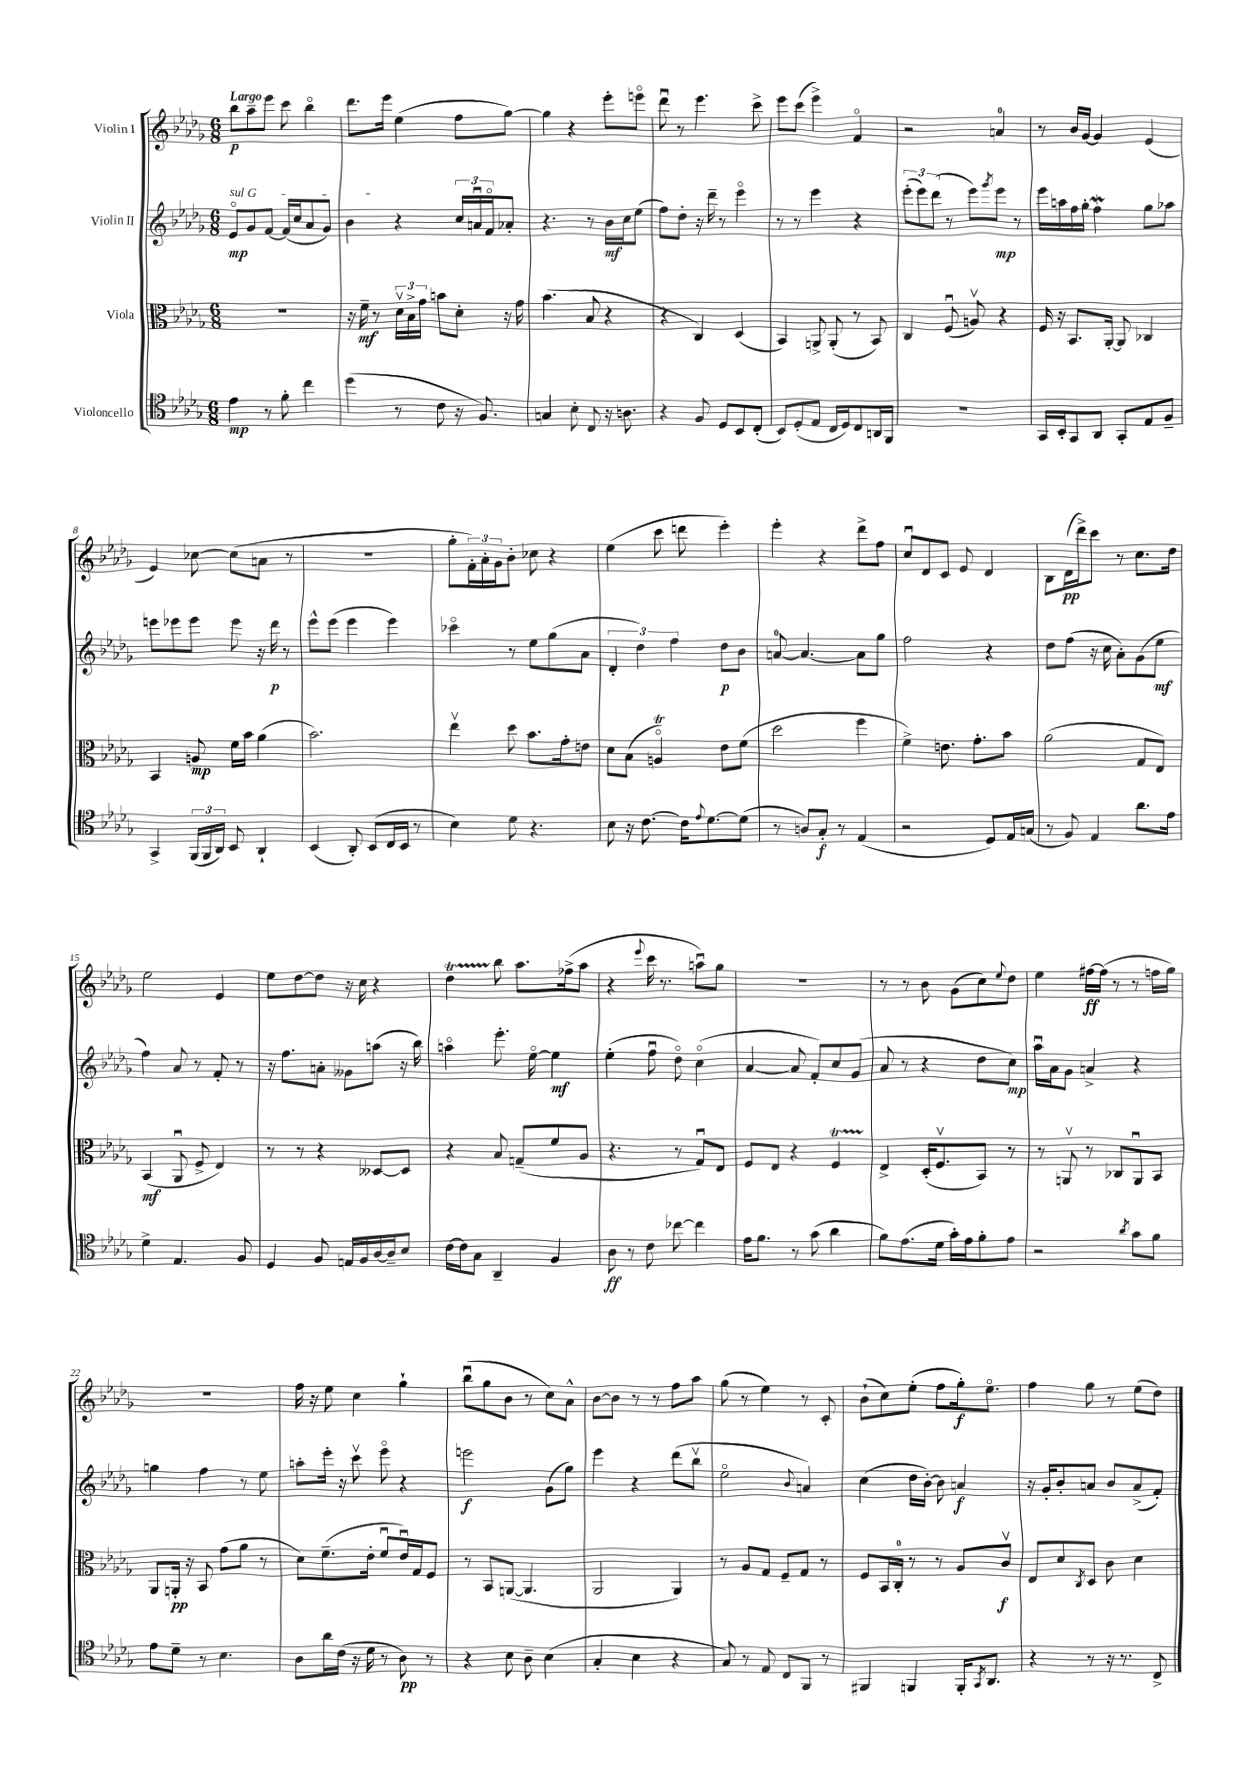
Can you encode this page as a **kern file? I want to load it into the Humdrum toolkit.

**kern	**dynam	**kern	**dynam	**kern	**dynam	**kern	**dynam
*part4	*part4	*part3	*part3	*part2	*part2	*part1	*part1
*staff4	*staff4	*staff3	*staff3	*staff2	*staff2	*staff1	*staff1
*I"Violoncello	*	*I"Viola	*	*I"Violin II	*	*I"Violin I	*
*clefC4	*	*clefC3	*	*clefG2	*	*clefG2	*
*k[b-e-a-d-g-]	*	*k[b-e-a-d-g-]	*	*k[b-e-a-d-g-]	*	*k[b-e-a-d-g-]	*
*M6/8	*	*M6/8	*	*M6/8	*	*M6/8	*
=1	=1	=1	=1	=1	=1	=1	=1
!	!	!	!	!	!	!LO:TX:a:B:t=Largo	!
!	!	!	!	!LO:TX:a:i:t=sul G	!	!	!
4e-\	mp	2.r	.	8e-/L	mp	8bb-\L	p
.	.	.	.	8g-/	.	8aa-~\	.
8r	.	.	.	[8f/J	.	8eee-\J	.
8f'\	.	.	.	(16f/LL]	.	8ccc\	.
.	.	.	.	16cc/J	.	.	.
4cc\	.	.	.	8a-/	.	4bb-\	.
.	.	.	.	8g-/J)	.	.	.
=2	=2	=2	=2	=2	=2	=2	=2
(4dd-\	.	16r	.	4b-\	.	8.ddd-\L	.
.	.	16f~\	mf	.	.	.	.
.	.	8r	.	.	.	.	.
.	.	.	.	.	.	16eee-\Jk	.
8r	.	24d-v\LL	.	4r	.	(4ee-\	.
.	.	24B-^\	.	.	.	.	.
.	.	24g-\JJ	.	.	.	.	.
8c\	.	8bn\L	.	.	.	.	.
16r	.	8d-'\J	.	24cc/LL	.	8ff\L	.
.	.	.	.	24anu/	.	.	.
8.F/)	.	.	.	.	.	.	.
.	.	.	.	24f/J	.	.	.
.	.	16r	.	8a-X'/J	.	[8gg-\J)	.
.	.	16g-\	.	.	.	.	.
=3	=3	=3	=3	=3	=3	=3	=3
4Gn/	.	(4.b-\	.	4.r	.	4gg-\]	.
8B-'\	.	.	.	.	.	4r	.
8C/	.	8B-/	.	8r	.	.	.
16r	.	4r	.	16b-\LL	mf	8eee-'\L	.
8.An\	.	.	.	16cc\J	.	.	.
.	.	.	.	(8ee-\J	.	8eeen\J	.
=4	=4	=4	=4	=4	=4	=4	=4
4r	.	4r	.	8ff\L)	.	8ddd-u\	.
.	.	.	.	8dd-'\J	.	8r	.
8F/	.	4C/)	.	16r	.	4.eee-\	.
.	.	.	.	16ddd-~\	.	.	.
8D-/L	.	.	.	8r	.	.	.
8BB-/	.	(4D-/	.	4eee-\	.	.	.
(8C'/J	.	.	.	.	.	8ccc^\	.
=5	=5	=5	=5	=5	=5	=5	=5
8BB-/L)	.	4BB-/)	.	8r	.	8eee-\L	.
(8D-'/	.	.	.	8r	.	(8ccc\J	.
8E-/J	.	8AAn^/	.	4eee-\	.	4eee-^\)	.
16C/LL	.	(8AA'/	.	.	.	.	.
16D-/J)	.	.	.	.	.	.	.
8C/	.	8r	.	4r	.	4f/	.
16AAn/L	.	8BB-/)	.	.	.	.	.
16FF/JJ	.	.	.	.	.	.	.
=6	=6	=6	=6	=6	=6	=6	=6
2.r	.	4C/	.	(12eee-'\L	.	2r	.
.	.	.	.	12eee-\)	.	.	.
.	.	.	.	(12ddd-\J	.	.	.
.	.	(8Fu/	.	8r	.	.	.
.	.	8Anv/)	.	8eee-\L)	.	.	.
.	.	.	.	8qggg-/	.	.	.
.	.	4r	.	8eee-\J	mp	4an/	.
.	.	.	.	8r	.	.	.
=7	=7	=7	=7	=7	=7	=7	=7
16GG-/LL	.	16F/	.	16eee-\LL	.	8r	.
16BB-'/J	.	16r	.	16aan\	.	.	.
8GG-/	.	8.BB-/L	.	16ff\	.	16b-/LL	.
.	.	.	.	16gg-'\JJ	.	[16g-/JJ	.
8AA-/J	.	.	.	4ffW\	.	4g-/]	.
.	.	[16AA-'/Jk	.	.	.	.	.
8GG-'/L	.	8AA-/]	.	.	.	.	.
8E-/	.	4C-X/	.	8gg-\L	.	(4e-/	.
8F~/J	.	.	.	8aa-X\J	.	.	.
!!LO:LB:g=z
=8	=8	=8	=8	=8	=8	=8	=8
4GG-^/	.	4BB-/	.	8eeen\L	.	4e-/)	.
.	.	.	.	8eee-X\	.	.	.
(24FF/LL	.	8An/	mp	8eee-\J	.	[8cc-X\	.
24FF/	.	.	.	.	.	.	.
24AA-/JJ)	.	.	.	.	.	.	.
8BB-/	.	16f\LL	.	8eee-\	.	(8cc-\L]	.
.	.	16b-\JJ	.	.	.	.	.
4AA-`/	.	(4a-\	.	16r	.	8an\J	.
.	.	.	.	16ddd-\	p	.	.
.	.	.	.	8r	.	8r	.
=9	=9	=9	=9	=9	=9	=9	=9
(4BB-/	.	2.b-\)	.	8eee-^^\L	.	2.r	.
.	.	.	.	(8eee-\J	.	.	.
8AA-'/)	.	.	.	4eee-\	.	.	.
(8BB-/L	.	.	.	.	.	.	.
16C/L	.	.	.	4eee-\)	.	.	.
16BB-/JJ	.	.	.	.	.	.	.
8r	.	.	.	.	.	.	.
=10	=10	=10	=10	=10	=10	=10	=10
4B-\)	.	4ee-v\	.	4ccc-X\	.	8gg-'\L	.
.	.	.	.	.	.	24f'\L)	.
.	.	.	.	.	.	24a-'\	.
.	.	.	.	.	.	24g-\J	.
8d-\	.	8dd-\	.	8r	.	8b-'\J	.
4.r	.	8.b-\L	.	8ee-\L	.	8cc-X\	.
.	.	.	.	(8gg-\	.	4r	.
.	.	16g-'\k	.	.	.	.	.
.	.	8en\J	.	8a-\J	.	.	.
=11	=11	=11	=11	=11	=11	=11	=11
8B-\	.	8d-\L	.	6d-'/	.	(4ee-\	.
16r	.	(8B-\J	.	.	.	.	.
.	.	.	.	6dd-\)	.	.	.
[8.c\	.	.	.	.	.	.	.
.	.	4Ant/)	.	.	.	8ccc\	.
.	.	.	.	6ff\	.	.	.
16c\KL]	.	.	.	.	.	8dddn\	.
8qqe-/	.	.	.	.	.	.	.
[8.d-\	.	.	.	.	.	.	.
.	.	8e-\L	.	8dd-\L	p	4eee-'\)	.
(8d-\J]	.	(8f\J	.	8b-\J	.	.	.
=12	=12	=12	=12	=12	=12	=12	=12
8r	.	2dd-\	.	[8an/	.	4eee-'\	.
8An/L)	.	.	.	4.a/_	.	.	.
8G-'/J	f	.	.	.	.	4r	.
8r	.	.	.	.	.	.	.
(4E-/	.	4ff\	.	8a\L]	.	8ddd-^\L	.
.	.	.	.	8gg-\J	.	8ff\J	.
=13	=13	=13	=13	=13	=13	=13	=13
2r	.	4f^\)	.	2ff\	.	8ccu/L	.
.	.	.	.	.	.	8d-/	.
.	.	8.en\	.	.	.	8c/J	.
.	.	.	.	.	.	8e-/	.
.	.	8.g-'\L	.	.	.	.	.
8D-/L)	.	.	.	4r	.	4d-/	.
16E-/L	.	8b-\J	.	.	.	.	.
(16Gn/JJ	.	.	.	.	.	.	.
=14	=14	=14	=14	=14	=14	=14	=14
8r	.	(2a-\	.	8dd-\L	.	8B-\L	.
8F/)	.	.	.	(8ff\J	.	(16d-\L	pp
.	.	.	.	.	.	16ddd-^\J)	.
4E-/	.	.	.	16r	.	8ccc\J	.
.	.	.	.	16cc\	.	.	.
.	.	.	.	8a-'\L)	.	8r	.
8.a-\L	.	8G-/L	.	(8g-\	.	8.cc\L	.
.	.	8E-/J)	.	8ee-\J	mf	.	.
16e-\Jk	.	.	.	.	.	16dd-\Jk	.
!!LO:LB:g=z
=15	=15	=15	=15	=15	=15	=15	=15
4d-^\	.	(4BB-/	mf	4ff\)	.	2ee-\	.
4.E-/	.	8AA-u/	.	8a-/	.	.	.
.	.	8F^/	.	8r	.	.	.
.	.	4E-/)	.	8f'/	.	4e-/	.
8F/	.	.	.	8r	.	.	.
=16	=16	=16	=16	=16	=16	=16	=16
4D-/	.	8r	.	16r	.	8ee-\L	.
.	.	.	.	8.ff\L	.	.	.
.	.	8r	.	.	.	[8dd-\	.
8F/	.	4r	.	8an'\J	.	8dd-\J]	.
16En/LL	.	.	.	8g--X\L	.	16r	.
16F/	.	.	.	.	.	16cc\	.
[16A-/	.	[8D--X/L	.	(8aan\J	.	4r	.
16A-~/J]	.	.	.	.	.	.	.
8B-/J	.	8D--/J]	.	16r	.	.	.
.	.	.	.	16bb-\)	.	.	.
=17	=17	=17	=17	=17	=17	=17	=17
[16c\LL	.	4r	.	4aan\	.	4dd-T\	.
16c\J]	.	.	.	.	.	.	.
8G-\J	.	.	.	.	.	.	.
4AA-~/	.	8B-/	.	8.eee-'\	.	8bb-\	.
.	.	(8Gn~/L	.	.	.	8.aa-\L	.
.	.	.	.	[16ee-\	.	.	.
4F/	.	8f/	.	4ee-\]	mf	.	.
.	.	.	.	.	.	(16ff-X^\k	.
.	.	8A-/J	.	.	.	8aa-\J	.
=18	=18	=18	=18	=18	=18	=18	=18
8A-\	ff	4.r	.	(4ee-'\	.	4r	.
8r	.	.	.	.	.	.	.
.	.	.	.	.	.	8qqeee-/	.
8c\	.	.	.	8ffu\	.	16ccc\	.
.	.	.	.	.	.	8.r	.
[8cc-X\	.	8r	.	8dd-\)	.	.	.
4cc-\]	.	8G-u/L)	.	(4cc\	.	8aanu\L)	.
.	.	8E-/J	.	.	.	8gg-\J	.
=19	=19	=19	=19	=19	=19	=19	=19
16e-\KL	.	8F/L	.	[4a-/	.	2.r	.
8.f\J	.	.	.	.	.	.	.
.	.	8E-/J	.	.	.	.	.
8r	.	4r	.	8a-/]	.	.	.
(8g-\	.	.	.	8f'/L)	.	.	.
4a-\	.	4Ft/	.	8cc/	.	.	.
.	.	.	.	(8g-/J	.	.	.
=20	=20	=20	=20	=20	=20	=20	=20
8f\L)	.	4E-^/	.	8a-/	.	8r	.
(8.e-\	.	.	.	8r	.	8r	.
.	.	(16D-'/KL	.	4r	.	8b-\	.
16d-\Jk	.	8.Fv/	.	.	.	.	.
16g-'\LL)	.	.	.	.	.	(8g-\L	.
16e-\J	.	.	.	.	.	.	.
8f'\	.	8BB-/J)	.	8dd-\L	.	8cc\)	.
.	.	.	.	.	.	8qqee-/	.
8e-\J	.	8r	.	8cc\J)	mp	8dd-\J	.
=21	=21	=21	=21	=21	=21	=21	=21
2r	.	8r	.	16aa-u\LL	.	4ee-\	.
.	.	.	.	16a-\J	.	.	.
.	.	8AAnv/	.	8g-\J	.	.	.
.	.	8r	.	4an^/	.	[16ff#X\LL	ff
.	.	.	.	.	.	(16ff#\JJ]	.
.	.	8C-X/L	.	.	.	8r	.
8qa-/	.	.	.	.	.	.	.
8g-\L	.	8AAu/	.	4r	.	8r	.
8f\J	.	8BB-/J	.	.	.	16ffn\LL	.
.	.	.	.	.	.	16gg-\JJ)	.
!!LO:LB:g=z
=22	=22	=22	=22	=22	=22	=22	=22
8e-\L	.	8AA-/L	.	4ggn\	.	2.r	.
8d-~\J	.	16AAn'/Jk	pp	.	.	.	.
.	.	16r	.	.	.	.	.
8r	.	8BB-/	.	4ff\	.	.	.
4.B-\	.	(8g-\L	.	.	.	.	.
.	.	8a-\J	.	8r	.	.	.
.	.	8r	.	8ee-\	.	.	.
=23	=23	=23	=23	=23	=23	=23	=23
8A-\L	.	8d-\L)	.	8aan'\L	.	16ff\	.
.	.	.	.	.	.	16r	.
16a-\L	.	(8.f~\	.	16eee-'\Jk	.	8ee-\	.
(16c\JJ	.	.	.	16r	.	.	.
16r	.	.	.	8cccv\	.	4cc\	.
16d-\	.	16e-'\Jk	.	.	.	.	.
8r	.	8fu/L	.	8eee-\	.	.	.
8A-\)	pp	16e-u/L)	.	4r	.	4gg-`\	.
.	.	16G-/J	.	.	.	.	.
8r	.	8F/J	.	.	.	.	.
=24	=24	=24	=24	=24	=24	=24	=24
4r	.	8r	.	2eeen\	f	(8bb-u\L	.
.	.	8BB-/L	.	.	.	8gg-\	.
8B-\	.	([8AAn/J	.	.	.	8b-\J	.
8A-~\	.	4.AA/]	.	.	.	8r	.
(4B-\	.	.	.	(8g-\L	.	8cc\L)	.
.	.	.	.	8gg-\J)	.	8a-^^\J	.
=25	=25	=25	=25	=25	=25	=25	=25
4G-'/	.	2AA-/	.	4eee-\	.	[8b-\L	.
.	.	.	.	.	.	8b-\J]	.
4B-\	.	.	.	4r	.	8r	.
.	.	.	.	.	.	8r	.
4r	.	4AA-/)	.	(8ddd-\L	.	8ff\L	.
.	.	.	.	8bb-v\J	.	8aa-\J	.
=26	=26	=26	=26	=26	=26	=26	=26
8G-/)	.	8r	.	2ee-\	.	(8gg-\	.
8r	.	8A-/L	.	.	.	8r	.
8E-/	.	8G-/J	.	.	.	4ee-\)	.
8C/L	.	8F~/L	.	.	.	.	.
.	.	.	.	8qqb-/	.	.	.
8FF/J	.	8G-/J	.	4an/)	.	8r	.
8r	.	8r	.	.	.	8c'/	.
=27	=27	=27	=27	=27	=27	=27	=27
4FF#X/	.	8F/L	.	(4cc\	.	(8b-`\L	.
.	.	16BB-/L	.	.	.	8cc\)	.
.	.	16C'/JJ	.	.	.	.	.
4FFn/	.	8r	.	16dd-\LL	.	(8ee-'\J	.
.	.	.	.	[16b-'\JJ)	.	.	.
.	.	8r	.	8b-\]	.	8ff\L	.
16FF'/KL	.	8A-/L	.	4an/	f	16gg-'\k)	f
8qGG-/	.	.	.	.	.	.	.
8.AA-/J	.	.	.	.	.	8.ee-\J	.
.	.	8cv/J	f	.	.	.	.
=28	=28	=28	=28	=28	=28	=28	=28
4r	.	8E-/L	.	16r	.	4ff\	.
.	.	.	.	16g-'/KL	.	.	.
.	.	8d-/	.	8b-'/	.	.	.
.	.	8qC/	.	.	.	.	.
8r	.	8D-/J	.	8an/J	.	8gg-\	.
16r	.	8c\	.	8b-/L	.	8r	.
8.r	.	.	.	.	.	.	.
.	.	4d-\	.	(8a^/	.	(8ee-\L	.
8C^/	.	.	.	8f'/J)	.	8dd-\J)	.
==	==	==	==	==	==	==	==
*-	*-	*-	*-	*-	*-	*-	*-
